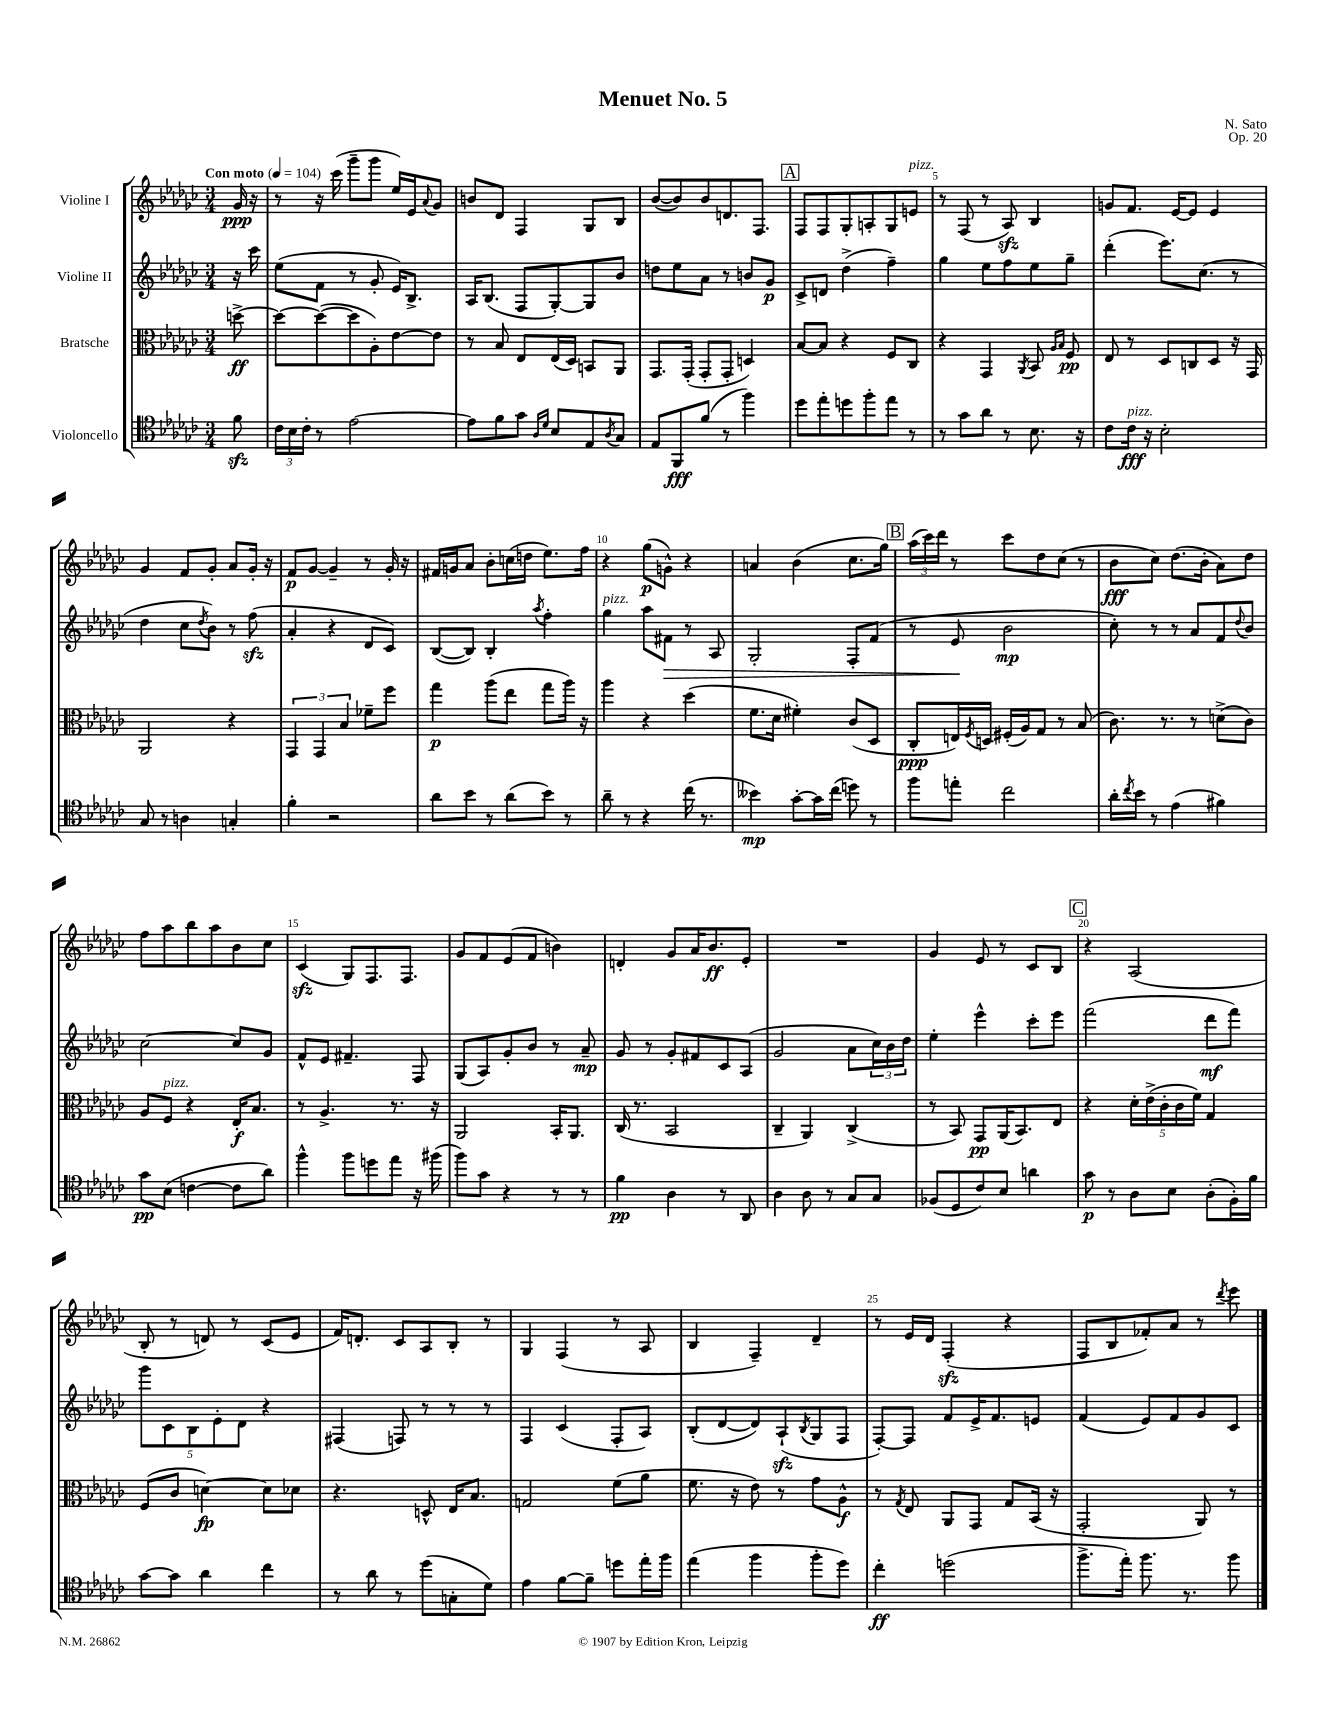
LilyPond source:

\header { title = "Menuet No. 5" composer = "N. Sato" opus = "Op. 20" }
<<
\new StaffGroup <<
\new Staff = "s0" \with { instrumentName = "Violine I" } {
    \clef treble \key ges \major \numericTimeSignature \time 3/4 \partial 8 \tempo "Con moto" 4 = 104
    ges'16\ppp r16 |
    r8 r16 ces'''16( ges'''8-- ges'''8 ees''16) ees'16 \appoggiatura { aes'8 } ges'8 |
    b'8 des'8 f4 ges8 bes8 |
    bes'8~( bes'8) bes'8 d'8. f8. |
    \mark \markup { \box "A" } f8 f8 ges8-. a8-. ges8 e'8^\markup { \italic "pizz." } |
    r8 f8( r8 aes8\sfz) bes4 |
    g'8 f'8. ees'16~ ees'8 ees'4 |
    ges'4 f'8 ges'8-. aes'8 ges'16-. r16 |
    f'8\p ges'8~ ges'4-- r8 ges'16-. r16 |
    fis'16 g'16 aes'8 bes'8-. c''16( d''16 ees''8.) f''16 |
    r4 ges''8\p( g'8-^) r4 |
    a'4 bes'4( ces''8. ges''16) |
    \mark \markup { \box "B" } \tuplet 3/2 { aes''16( ces'''16) des'''16 } r8 ces'''8 des''8 ces''8( r8 |
    bes'8\fff ces''8) des''8.( bes'16-. aes'8) des''8 |
    f''8 aes''8 bes''8 aes''8 bes'8 ces''8 |
    ces'4\sfz( ges8) f8. f8. |
    ges'8 f'8 ees'8( f'8 b'4) |
    d'4-. ges'8 aes'16 bes'8.\ff ees'8-. |
    R2. |
    ges'4 ees'8 r8 ces'8 bes8 |
    \mark \markup { \box "C" } r4 aes2( |
    bes8-. r8 d'8) r8 ces'8( ees'8 |
    f'16) d'8.-. ces'8 aes8 bes8-. r8 |
    ges4 f4( r8 aes8 |
    bes4 f4--) des'4-- |
    r8 ees'16 des'16 f4-.\sfz( r4 |
    f8 bes8 fes'8-.) aes'8 r8 \acciaccatura { des'''8 } ees'''8 \bar "|." |
}
\new Staff = "s1" \with { instrumentName = "Violine II" } {
    \clef treble \key ges \major \numericTimeSignature \time 3/4 \partial 8
    r16 ces'''16 |
    ees''8( f'8 r8 ges'8-. ees'16) bes8.-> |
    aes16 bes8.( f8 ges8~-.) ges8 bes'8 |
    d''8 ees''8 aes'8 r8 b'8 ges'8\p |
    \mark \markup { \box "A" } ces'8-> d'8 des''4->( f''4--) |
    ges''4 ees''8 f''8 ees''8 ges''8-- |
    des'''4-.( ees'''8.) ces''8.( r8 |
    des''4 ces''8 \acciaccatura { des''8 } bes'8) r8 f''8\sfz( |
    aes'4-. r4 des'8 ces'8) |
    bes8~( bes8) bes4-. \acciaccatura { aes''8 } f''4-. |
    ges''4^\markup { \italic "pizz." } aes''8 fis'8\> r8 aes8 |
    ges2-. f8-. f'8( |
    \mark \markup { \box "B" } r8 ees'8\! bes'2\mp |
    ces''8-.) r8 r8 aes'8 f'8 \appoggiatura { des''8 } bes'8 |
    ces''2~ ces''8 ges'8 |
    f'8-^ ees'8 fis'4.-- f8 |
    ges8( aes8) ges'8-. bes'8 r8 aes'8--\mp |
    ges'8 r8 ges'8-. fis'8 ces'8 aes8( |
    ges'2 aes'8 \tuplet 3/2 { ces''16) bes'16 des''16 } |
    ees''4-. ees'''4-^ ces'''8-. ees'''8 |
    \mark \markup { \box "C" } f'''2( des'''8\mf f'''8) |
    \tuplet 5/4 { ges'''8 ces'8 bes8 ees'8-. des'8 } r4 |
    fis4( f8) r8 r8 r8 |
    f4 ces'4( f8-. aes8) |
    bes8-.( des'8~ des'8) aes8-!\sfz( \acciaccatura { bes8 } ges8 f8 |
    f8~-.) f8 f'8 ees'16-> f'8. e'8 |
    f'4( ees'8) f'8 ges'8 ces'8 \bar "|." |
}
\new Staff = "s2" \with { instrumentName = "Bratsche" } {
    \clef alto \key ges \major \numericTimeSignature \time 3/4 \partial 8
    d''8~->\ff |
    d''8~ d''8~( d''8 aes8-.) ees'8~ ees'8 |
    r8 bes8 ees8 ees16( des16) b,8 aes,8 |
    ges,8. ges,16-.( ges,8-. ges,8-. d4) |
    \mark \markup { \box "A" } bes8~ bes8 r4 f8 ces8 |
    r4 ges,4 \acciaccatura { aes,8 } bes,8 \grace { aes16 bes16 } f8\pp |
    ees8 r8 des8 c8 des8 r16 ges,16 |
    aes,2 r4 |
    \tuplet 3/2 { ges,4 ges,4 bes4 } fes'8-- f''8 |
    ges''4\p aes''8( ees''8 ges''8 aes''16) r16 |
    aes''4 r4 des''4( |
    f'8. des'16 fis'4-.) ces'8( des8 |
    \mark \markup { \box "B" } ces8-.\ppp e16) \acciaccatura { f8 } d16 fis16-.( aes16) ges8 r8 bes8( |
    ces'8.) r8. r8 d'8->( ces'8) |
    aes8 f8^\markup { \italic "pizz." } r4 ees16-.\f bes8. |
    r8 aes4.-> r8. r16 |
    aes,2 bes,16-. aes,8. |
    ces16( r8. bes,2 |
    ces4-- aes,4) ces4->( |
    r8 bes,8) ges,8\pp aes,16( bes,8.) ees8 |
    \mark \markup { \box "C" } r4 \tuplet 5/4 { des'16-. ees'16->( ces'16-. ces'16 f'16) } ges4 |
    f8( ces'8 d'4~\fp) d'8 des'8 |
    r4. d8-^ ees16 bes8. |
    g2 f'8( aes'8 |
    f'8. r16 ees'8) r8 ges'8 aes8-^\f |
    r8 \acciaccatura { ges8 } ees8 aes,8 ges,8 ges8 bes,16( r16 |
    ges,2-. aes,8) r8 \bar "|." |
}
\new Staff = "s3" \with { instrumentName = "Violoncello" } {
    \clef tenor \key ges \major \numericTimeSignature \time 3/4 \partial 8
    f'8\sfz |
    \tuplet 3/2 { ces'16 bes16 ces'16-. } r8 ees'2~ |
    ees'8 f'8 ges'8 \grace { aes16 des'16 } bes8 ees8 \acciaccatura { aes8 } ges8 |
    ees8 f,8\fff f'8( r8 f''4) |
    \mark \markup { \box "A" } des''8 ees''8-. d''8 f''8-. ees''8 r8 |
    r8 ges'8 aes'8 r8 bes8. r16 |
    ces'8 ces'16\fff^\markup { \italic "pizz." } r16 bes2-. |
    ges8 r8 a4 g4-. |
    f'4-. r2 |
    aes'8 bes'8 r8 aes'8( bes'8) r8 |
    aes'8-- r8 r4 ces''16( r8. |
    beses'4\mp) ges'8~-. ges'16 ces''16( d''8) r8 |
    \mark \markup { \box "B" } f''8 e''8-. ces''2 |
    aes'16-. \acciaccatura { ces''8 } bes'16 r8 ees'4( fis'4) |
    ges'8\pp bes8( c'4~ c'8 aes'8) |
    f''4-^ f''8 d''8 ees''8 r16 fis''16( |
    f''8) ges'8 r4 r8 r8 |
    f'4\pp aes4 r8 aes,8 |
    aes4 aes8 r8 ges8 ges8 |
    fes8( des8 ces'8) bes8 a'4 |
    \mark \markup { \box "C" } ges'8\p r8 aes8 bes8 aes8-.( f16-.) f'16 |
    ges'8~ ges'8 aes'4 ces''4 |
    r8 aes'8 r8 des''8( g8-. des'8) |
    ees'4 f'8~ f'8-- d''8 ees''16-. f''16 |
    ees''4( f''4 f''8-. des''8) |
    ces''4-.\ff d''2( |
    f''8.-> ees''16-.) f''8. r8. f''8 \bar "|." |
}
>>
>>
\layout { \context { \Score \override BarNumber.break-visibility = ##(#f #t #t) barNumberVisibility = #(every-nth-bar-number-visible 5) } }
